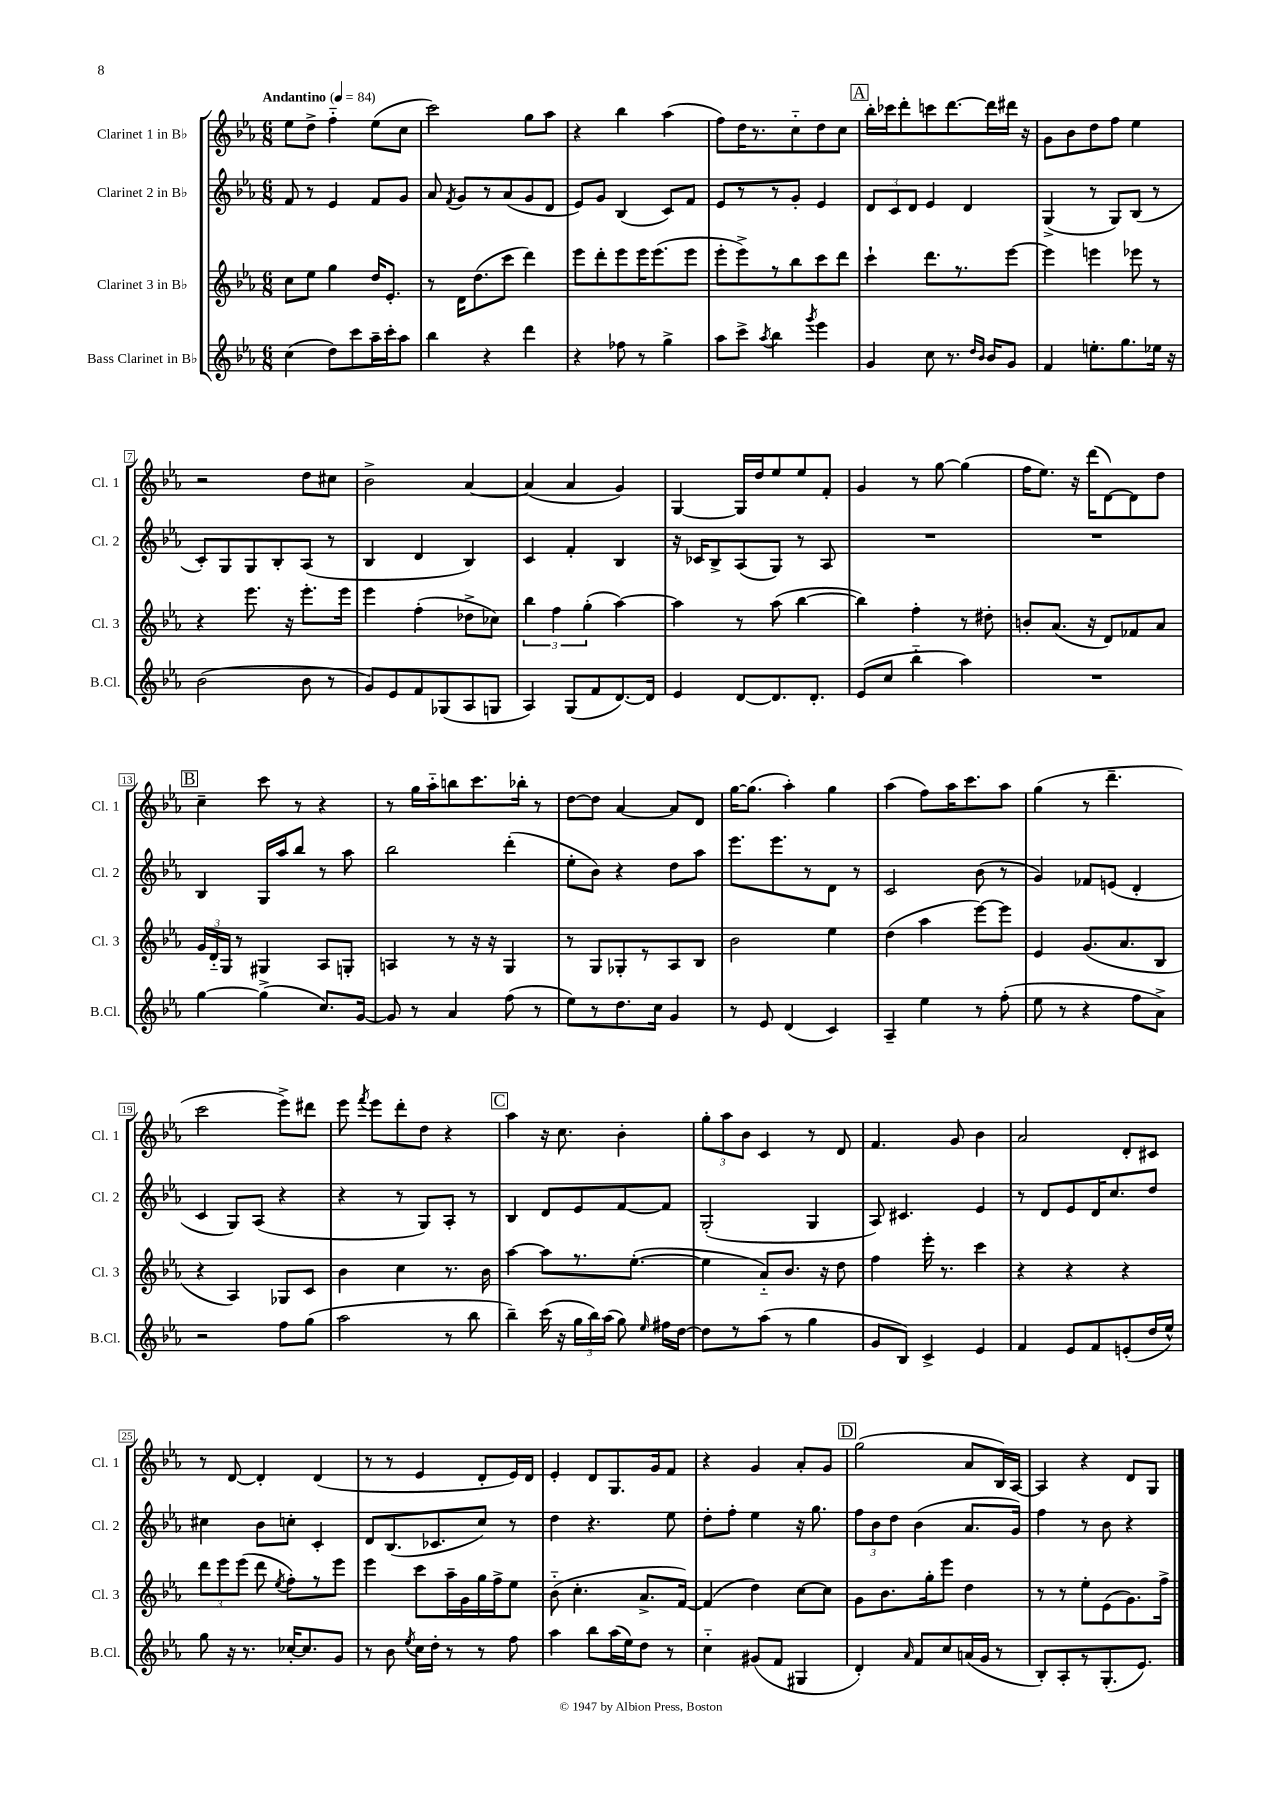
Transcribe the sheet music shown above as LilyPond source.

<<
\new StaffGroup <<
\new Staff = "s0" \with { instrumentName = "Clarinet 1 in Bb" shortInstrumentName = "Cl. 1" } {
    \clef treble \key ees \major \numericTimeSignature \time 6/8 \tempo "Andantino" 4 = 84
    \autoBeamOff ees''8[ d''8]-> f''4-_ ees''8[( c''8] |
    c'''2) g''8[ aes''8] |
    r4 bes''4 aes''4( |
    f''8[) d''16 r8. c''8-_ d''8 c''8] |
    \mark \markup { \box "A" } bes''16[-. ces'''16 d'''8-. c'''8 d'''8.~ d'''16 dis'''16] r16 |
    g'8[ bes'8 d''8 f''8] ees''4 |
    r2 d''8[ cis''8] |
    bes'2-> aes'4~ |
    aes'4( aes'4 g'4) |
    g4~ g16[ d''16 ees''8 ees''8 f'8]-. |
    g'4 r8 g''8~ g''4( |
    f''16[ ees''8.]) r16 d'''16[( d'8~) d'8 d''8] |
    \mark \markup { \box "B" } c''4-- c'''8 r8 r4 |
    r8 g''16[ aes''16-_ b''8 c'''8. bes''16]-. r8 |
    d''8[~ d''8] aes'4~ aes'8[ d'8] |
    g''16[~ g''8.]( aes''4-.) g''4 |
    aes''4( f''8[) aes''16 c'''8. aes''8] |
    g''4( r8 d'''4.-- |
    c'''2 ees'''8[->) dis'''8] |
    ees'''8 \acciaccatura { f'''8 } ees'''8[ d'''8-. d''8] r4 |
    \mark \markup { \box "C" } aes''4 r16 c''8. bes'4-. |
    \tuplet 3/2 { g''8[-. aes''8 bes'8] } c'4 r8 d'8 |
    f'4. g'8 bes'4 |
    aes'2 d'8[-. cis'8] |
    r8 d'8~ d'4-. d'4( |
    r8 r8 ees'4 d'8[-. ees'16) d'16] |
    ees'4-. d'8[ g8. g'16 f'8] |
    r4 g'4 aes'8[-. g'8] |
    \mark \markup { \box "D" } g''2( aes'8[ bes16) aes16]~ |
    aes4 r4 d'8[ g8] \bar "|." |
}
\new Staff = "s1" \with { instrumentName = "Clarinet 2 in Bb" shortInstrumentName = "Cl. 2" } {
    \clef treble \key ees \major \numericTimeSignature \time 6/8
    \autoBeamOff f'8 r8 ees'4 f'8[ g'8] |
    aes'8 \acciaccatura { f'8 } g'8[ r8 aes'8( g'8 d'8] |
    ees'8[) g'8] bes4( c'8[) f'8] |
    ees'8[ r8 r8 g'8]-. ees'4 |
    \mark \markup { \box "A" } \tuplet 3/2 { d'8[ c'8 d'8] } ees'4 d'4 |
    g4->( r8 g8[) bes8]( r8 |
    c'8[-.) g8 g8 bes8-. aes8]( r8 |
    bes4 d'4 bes4) |
    c'4 f'4-. bes4 |
    r16 ces'16[ bes8-> aes8( g8]) r8 aes8 |
    R2. |
    R2. |
    \mark \markup { \box "B" } bes4 g16[ aes''16 bes''8] r8 aes''8 |
    bes''2 d'''4-.( |
    ees''8[-. bes'8]) r4 d''8[ aes''8] |
    ees'''8.[ ees'''8. r8 d'8] r8 |
    c'2 bes'8( r8 |
    g'4) fes'8[ e'8]( d'4-. |
    c'4 g8[) aes8]( r4 |
    r4 r8 g8[) aes8]-. r8 |
    \mark \markup { \box "C" } bes4 d'8[ ees'8 f'8~ f'8] |
    g2-.( g4 |
    aes8) cis'4. ees'4 |
    r8 d'8[ ees'8 d'16 c''8. d''8] |
    cis''4 bes'8[ c''8]-. c'4-. |
    d'8[ bes8.( ces'8. c''8]) r8 |
    d''4 r4. ees''8 |
    d''8[-. f''8]-. ees''4 r16 g''8. |
    \mark \markup { \box "D" } \tuplet 3/2 { f''8[ bes'8 d''8] } bes'4( aes'8.[ g'16]) |
    f''4 r8 bes'8 r4 \bar "|." |
}
\new Staff = "s2" \with { instrumentName = "Clarinet 3 in Bb" shortInstrumentName = "Cl. 3" } {
    \clef treble \key ees \major \numericTimeSignature \time 6/8
    \autoBeamOff c''8[ ees''8] g''4 d''16[ ees'8.]-. |
    r8 d'16[ d''8.( c'''8] d'''4) |
    ees'''8[ d'''8-. ees'''8 ees'''16 ees'''8.( ees'''8] |
    ees'''8[-. ees'''8->) r8 bes''8 c'''8 d'''8] |
    \mark \markup { \box "A" } c'''4-! d'''8.[ r8. ees'''8]~ |
    ees'''4 e'''4 ees'''8 r8 |
    r4 ees'''8. r16 ees'''8.[-. ees'''16] |
    ees'''4 f''4-.( des''8[-> ces''8]) |
    \tuplet 3/2 { bes''4 f''4 g''4-.( } aes''4~) |
    aes''4 r8 aes''8( bes''4~ |
    bes''4) f''4-. r8 dis''8-. |
    b'8[-. aes'8.]( r16 d'8[) fes'8 aes'8] |
    \mark \markup { \box "B" } \tuplet 3/2 { g'16[ d'16-_ g16] } r8 gis4 aes8[ g8]-. |
    a4 r8 r16 r16 g4 |
    r8 g8[ ges8-. r8 aes8 bes8] |
    bes'2 ees''4 |
    d''4( aes''4 ees'''8[~) ees'''8] |
    ees'4 g'8.[( aes'8. bes8] |
    r4 aes4) ges8[ c'8] |
    bes'4 c''4 r8. bes'16 |
    \mark \markup { \box "C" } aes''4~ aes''8[ r8. ees''8.]~-.( |
    ees''4 aes'8[-_) bes'8.] r16 d''8 |
    f''4 ees'''16-. r8. c'''4 |
    r4 r4 r4 |
    \tuplet 3/2 { d'''8[ ees'''8 ees'''8]( } d'''8 \acciaccatura { ees''8 } f''8[-.) r8 ees'''8] |
    ees'''4 c'''8[ aes''16-- g'16 g''16 f''16-> ees''8] |
    bes'8-_( c''4.-. aes'8.[-> f'16]~) |
    f'4( d''4) c''8[~ c''8] |
    \mark \markup { \box "D" } g'8[ bes'8. g''16-. ees'''8] d''4 |
    r8 r8 ees''8[-. ees'8( g'8.) f''16]-> \bar "|." |
}
\new Staff = "s3" \with { instrumentName = "Bass Clarinet in Bb" shortInstrumentName = "B.Cl." } {
    \clef treble \key ees \major \numericTimeSignature \time 6/8
    \autoBeamOff c''4( d''8[) c'''8 aes''16-- c'''16-. aes''8] |
    bes''4 r4 d'''4 |
    r4 fes''8 r8 g''4-> |
    aes''8[ c'''8]-> \acciaccatura { aes''8 } bes''4 \acciaccatura { g'''8 } ees'''4 |
    \mark \markup { \box "A" } g'4 c''8 r8. \grace { d''16[ bes'16] } bes'16[ g'8] |
    f'4 e''8.[-. g''8. ees''16] r16 |
    bes'2( bes'8 r8 |
    g'8[) ees'8 f'8 ges8( aes8 g8] |
    aes4) g8[( f'8 d'8.~) d'16] |
    ees'4 d'8[~ d'8. d'8.]-. |
    ees'8[( c''8] bes''4-_ aes''4) |
    R2. |
    \mark \markup { \box "B" } g''4~ g''4->( c''8.[) g'16]~ |
    g'8 r8 aes'4 f''8( r8 |
    ees''8[) r8 d''8. c''16] g'4 |
    r8 ees'8 d'4( c'4) |
    aes4-- ees''4 r8 f''8-.( |
    ees''8 r8 r4 f''8[ aes'8]->) |
    r2 f''8[ g''8]( |
    aes''2 r8 bes''8 |
    \mark \markup { \box "C" } bes''4--) c'''16( r16 \tuplet 3/2 { g''16[ bes''16) aes''16]( } g''8) \grace { ees''16 } fis''16[ d''16]~ |
    d''8[ r8 aes''8]( r8 g''4 |
    g'8[ bes8]) c'4-> ees'4 |
    f'4 ees'8[ f'8 e'8-.( d''16 ees''16]-^) |
    g''8 r16 r8. ces''16[~-. ces''8. g'8] |
    r8 bes'8 \acciaccatura { ees''8 } c''16[ d''16]-. r8 r8 f''8 |
    aes''4 bes''8[ aes''16( ees''16) d''8] r8 |
    c''4-_ gis'8[( f'8] gis4 |
    \mark \markup { \box "D" } d'4-.) \grace { aes'16 } f'8[ c''8 a'16( g'16] r8 |
    bes8[-.) aes8-. r8 g8.-.( ees'8.]) \bar "|." |
}
>>
>>
\layout { \context { \Score \override BarNumber.stencil = #(make-stencil-boxer 0.1 0.3 ly:text-interface::print) } }
